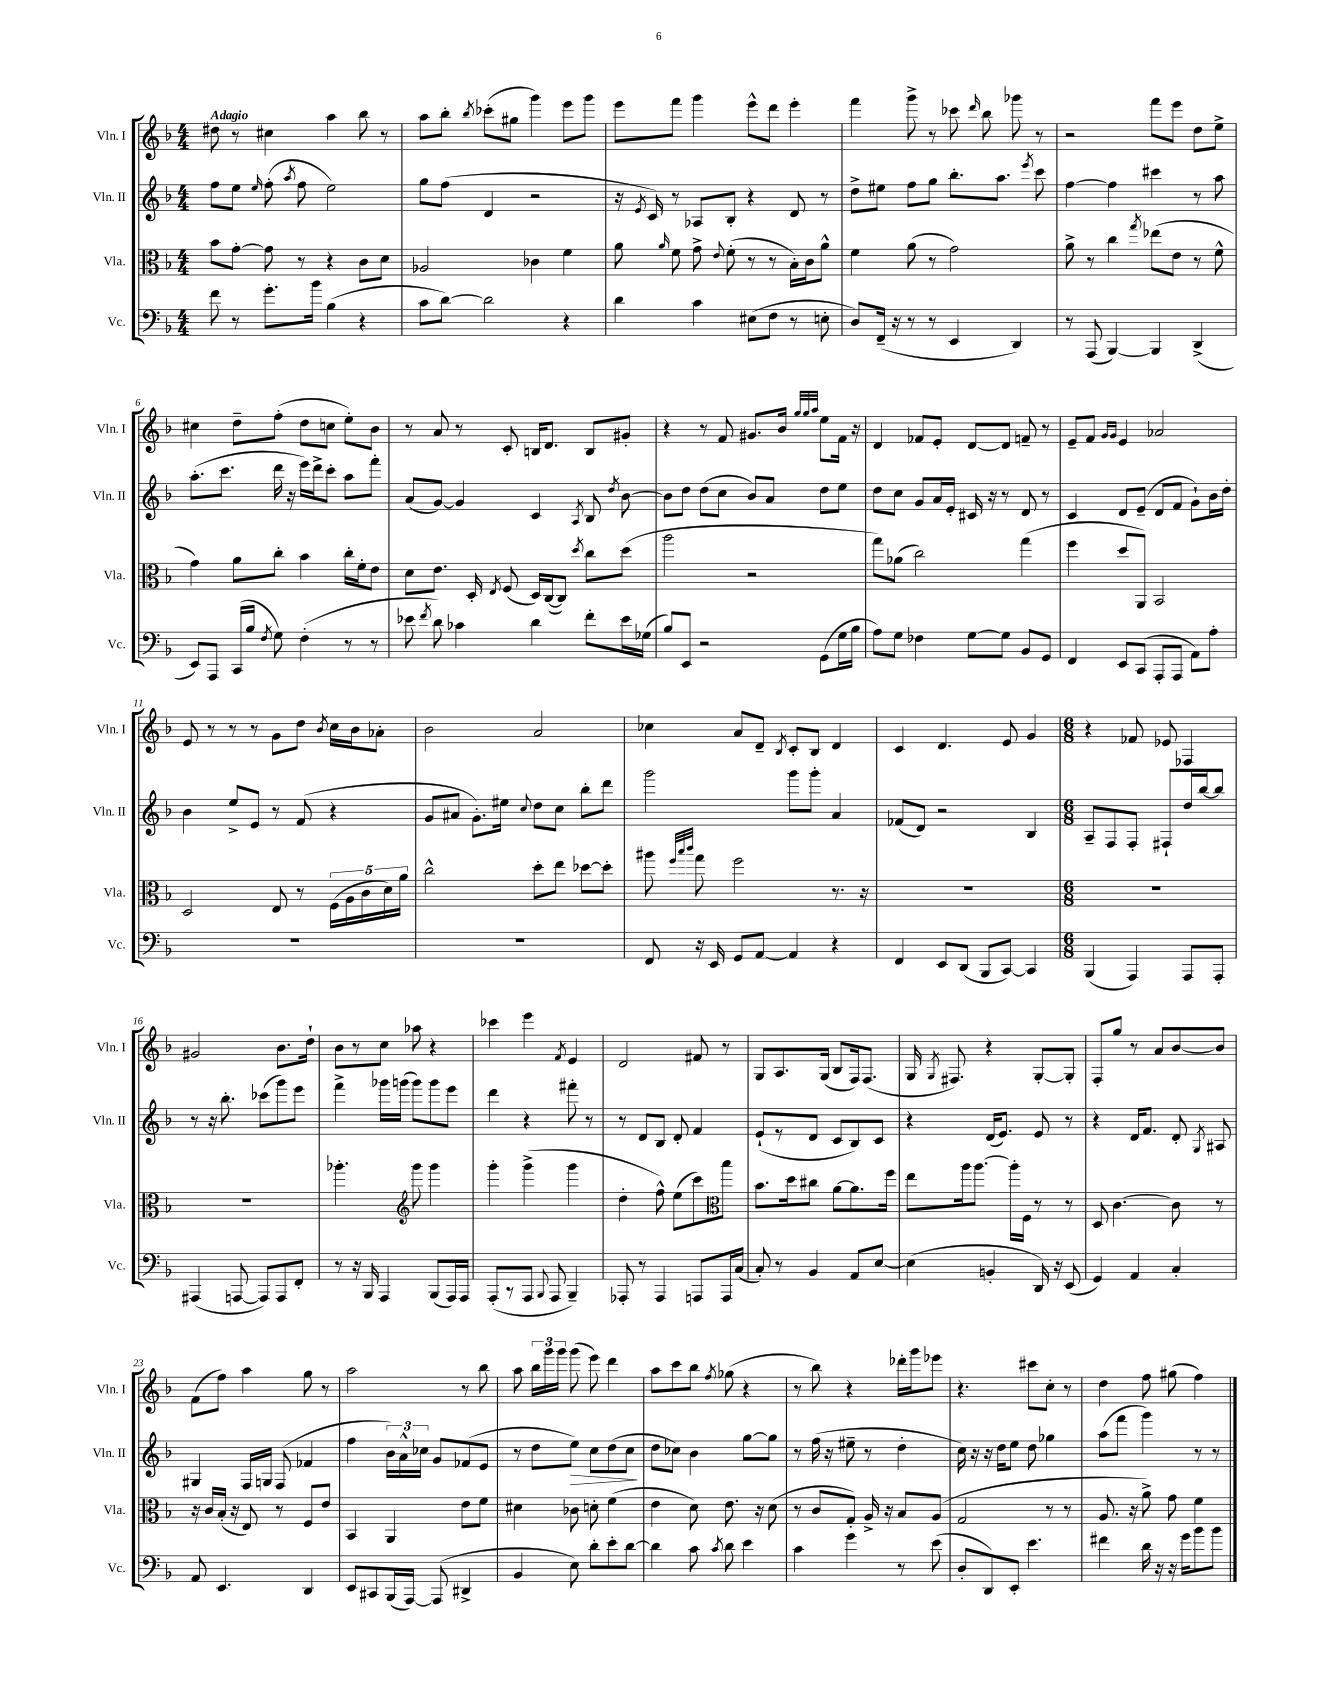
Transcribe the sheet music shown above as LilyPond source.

<<
\new StaffGroup <<
\new Staff = "s0" \with { instrumentName = "Vln. I" shortInstrumentName = "Vln. I" } {
    \clef treble \key f \major \numericTimeSignature \time 4/4 \tempo "Adagio"
    \autoBeamOff dis''8 r8 cis''4 a''4 bes''8 r8 |
    a''8[ bes''8]-. \acciaccatura { bes''8 } ces'''8[-.( gis''8] g'''4) e'''8[ g'''8] |
    e'''8[ f'''8] g'''4 e'''8[-^ d'''8] e'''4-. |
    f'''4 g'''8-> r8 ces'''8 \grace { d'''16 } bes''8 ges'''8 r8 |
    r2 f'''8[ e'''8] d''8[ e''8]-> |
    cis''4 d''8[-- f''8]-.( d''8[ c''8] e''8[-.) bes'8] |
    r8 a'8 r8 c'8-. b16[ d'8.] b8[ gis'8]-. |
    r4 r8 f'8 gis'8.[ bes'16] \grace { g''32[ g''32 a''32] } e''8[ f'16] r16 |
    d'4 fes'8[ e'8]-. d'8[~ d'8] f'8-- r8 |
    e'8[-- f'8] \grace { g'16[ g'16] } e'4 aes'2 |
    e'8 r8 r8 r8 g'8[ d''8] \acciaccatura { bes'8 } c''16[ bes'16 aes'8]-. |
    bes'2 a'2 |
    ces''4 a'8[ d'8]-- \acciaccatura { bes8 } c'8[-. bes8] d'4 |
    c'4 d'4. e'8 g'4 |
    \numericTimeSignature \time 6/8 r4 fes'8 ees'8 fes4 |
    gis'2 bes'8.[ d''16]-! |
    bes'8[ r8 c''8] aes''8 r4 |
    ces'''4 e'''4 \acciaccatura { f'8 } e'4 |
    d'2 fis'8 r8 |
    g8[ a8. g16]( bes8[ f16) f8.]( |
    g16 \acciaccatura { g8 } fis8.) r4 g8[~-. g8]-. |
    f8[-. g''8] r8 a'8[ bes'8~ bes'8] |
    f'8[( f''8]) a''4 g''8 r8 |
    a''2 r8 bes''8 |
    a''8 \tuplet 3/2 { bes''16[ g'''16 g'''16] } g'''8( e'''8) d'''4 |
    a''8[ c'''8 bes''8] \acciaccatura { f''8 } ges''8( r4 |
    r8 bes''8) r4 des'''16[-. g'''16 ees'''8] |
    r4. cis'''8[ c''8]-. r8 |
    d''4 f''8 gis''8( f''4) \bar "|." |
}
\new Staff = "s1" \with { instrumentName = "Vln. II" shortInstrumentName = "Vln. II" } {
    \clef treble \key f \major \numericTimeSignature \time 4/4
    \autoBeamOff f''8[ e''8] \grace { e''16 } f''8-.( \acciaccatura { a''8 } f''8 e''2) |
    g''8[ f''8]( d'4 r2 |
    r16 \acciaccatura { e'8 } c'16) r8 aes8[ bes8]-. r4 d'8 r8 |
    d''8[-> eis''8] f''8[ g''8] bes''8.[-. a''8.] \acciaccatura { e'''8 } c'''8 |
    f''4~ f''4 cis'''4 r8 a''8 |
    a''8.[-.( c'''8.] d'''16 r16 e'''16[) d'''16-> c'''8]-. a''8[ f'''8]-. |
    a'8[( g'8]~) g'4 c'4 \acciaccatura { a8 } bes8 \acciaccatura { d''8 } bes'8~ |
    bes'8[ d''8] d''8[( c''8] bes'8[) a'8] d''8[ e''8] |
    d''8[ c''8] g'8[ a'16 e'16]-. cis'16 r16 r8 d'8 r8 |
    c'4 d'8[ e'8]--( d'8[ f'8] g'8[-!) bes'16 d''16]-. |
    bes'4 e''8[-> e'8] r8 f'8( r4 |
    g'8[ ais'8] g'8.[-.) eis''16] \appoggiatura { c''8 } d''8[ c''8] bes''8[-. d'''8] |
    g'''2 g'''8[ g'''8]-. a'4 |
    fes'8[( d'8]) r2 bes4 |
    \numericTimeSignature \time 6/8 a8[-- f8 f8]-. fis8[-! d''16 bes''16~ bes''8] |
    r8 r16 bes''8.-. ces'''8[( g'''8) e'''8] |
    f'''4-> ges'''16[ g'''16]( g'''8[) g'''8 e'''8] |
    d'''4 r4 fis'''8-. r8 |
    r8 d'8[ bes8] d'8-. f'4 |
    e'8[-!( r8 d'8] c'8[ bes8) c'8] |
    r4 d'16[( e'8.]) e'8 r8 |
    r4 d'16[ f'8.] d'8-. \acciaccatura { g8 } ais8 |
    gis4 f16[ g16] f8( fes'4 |
    f''4 \tuplet 3/2 { bes'16[) a'16-^ ces''16] } g'8[ fes'8( e'8] |
    r8 d''8[ e''8]\>) c''8[ d''8( c''8]\! |
    d''8[ ces''8]) bes'4 g''8[~ g''8] |
    r8 f''16( r16 eis''8-- r8 d''4-. |
    c''16) r16 r16 d''16[ e''8] d''8 ges''4 |
    a''8[( f'''8] g'''4) r8 r8 \bar "|." |
}
\new Staff = "s2" \with { instrumentName = "Vla." shortInstrumentName = "Vla." } {
    \clef alto \key f \major \numericTimeSignature \time 4/4
    \autoBeamOff bes'8[ g'8]~-. g'8 r8 r4 c'8[ d'8] |
    aes2 ces'4 f'4 |
    a'8 \grace { a'16 } f'8 g'8-> \appoggiatura { e'8 } f'8-.( r8 r8 bes16[-.) c'16 a'8]-^ |
    f'4 a'8( r8 g'2) |
    a'8-> r8 c''4 \acciaccatura { g''8 } ees''8[( e'8] r8 f'8-^ |
    g'4) a'8[ c''8]-. bes'4 c''16[-. f'16-. e'8] |
    d'8[ e'8.] d16-. \acciaccatura { e8 } f8( d16[) c16~( c8]) \acciaccatura { d''8 } c''8[ d''8]( |
    a''2 r2 |
    g''8[) aes'8]( c''2) g''4( |
    f''4 d''8[ a,8]) bes,2 |
    d2 e8 r8 \tuplet 5/4 { f16[( a16 c'16 d'16) a'16] } |
    c''2-^ d''8[-. e''8] des''8[~ des''8]-. |
    ais''8 \grace { f''32[ bes''32 c'''32] } g''8 f''2 r8. r16 |
    R1 |
    \numericTimeSignature \time 6/8 R2. |
    R2. |
    aes''4.-. \clef treble g'''8 g'''4 |
    g'''4-. g'''4->( g'''4 |
    d''4-. f''8-^) e''8[( c'''8) bes''8] |
    \clef alto bes'8.[ d''16 cis''8] a'8[~ a'8. f''16] |
    e''8[ a''16 a''8.]~ a''16[-. f16] r8 r8 |
    d8 c'4.~ c'8 r8 |
    r16 c'16[ bes16]-.( r16 e8) r8 f8[ e'8] |
    bes,4 a,4 e'8[ f'8] |
    dis'4 ces'8 d'8-. f'4( |
    e'4 d'8) e'8. r16 d'8( |
    r8 c'8[ g8]-.) a16-> r16 bes8[ a8]( |
    g2 r8 r8 |
    a8. r16 a'8->) g'8 f'4 \bar "|." |
}
\new Staff = "s3" \with { instrumentName = "Vc." shortInstrumentName = "Vc." } {
    \clef bass \key f \major \numericTimeSignature \time 4/4
    \autoBeamOff f'8 r8 g'8.[-. bes'16] bes4( r4 |
    c'8[ d'8]~) d'2 r4 |
    d'4 c'4 eis8[( f8] r8 e8-. |
    d8[) f,16]--( r16 r8 r8 e,4 d,4) |
    r8 a,,8( bes,,4~) bes,,4 d,4->( |
    e,8[) a,,8] c,16[( bes16] \acciaccatura { f8 } g8) f4-.( r8 r8 |
    ees'8 \acciaccatura { f'8 } d'8) ces'4 d'4 f'8[-. ees'16 ges16]( |
    bes8[) e,8] r2 g,8[( g16 bes16] |
    a8[) g8] fes4 g8[~ g8] bes,8[ g,8] |
    f,4 e,8[ c,8]( a,,8[-. a,,8] a,8[) a8]-. |
    R1 |
    R1 |
    f,8 r16 e,16 g,8[ a,8]~ a,4 r4 |
    f,4 e,8[ d,8]( bes,,8[ c,8]~) c,4 |
    \numericTimeSignature \time 6/8 bes,,4( a,,4) a,,8[ a,,8]-. |
    ais,,4( a,,8~ a,,8[) a,,8 f,8]-. |
    r8 r16 bes,,16 a,,4 bes,,8[( a,,16) a,,16] |
    a,,8[-.( r8 a,,8] \appoggiatura { bes,,8 } a,,8 bes,,4--) |
    aes,,8-. r8 aes,,4 a,,8[ a,,16 c16]( |
    c8-.) r8 bes,4 a,8[ e8]~ |
    e4( b,4-. d,16) r16 e,8( |
    g,4) a,4 c4-. |
    a,8 e,4. d,4 |
    e,8[ cis,8 bes,,16( a,,16]~) a,,8( dis,4-> |
    bes,4 e8) d'8[-. e'8-. d'8]~ |
    d'4 c'8 \acciaccatura { c'8 } d'8 e'4 |
    c'4 g'4 r8 e'8( |
    d8[-. d,8) e,8]-. e'4. |
    fis'4 d'16 r16 r16 g'16[ bes'8 bes'8] \bar "|." |
}
>>
>>
